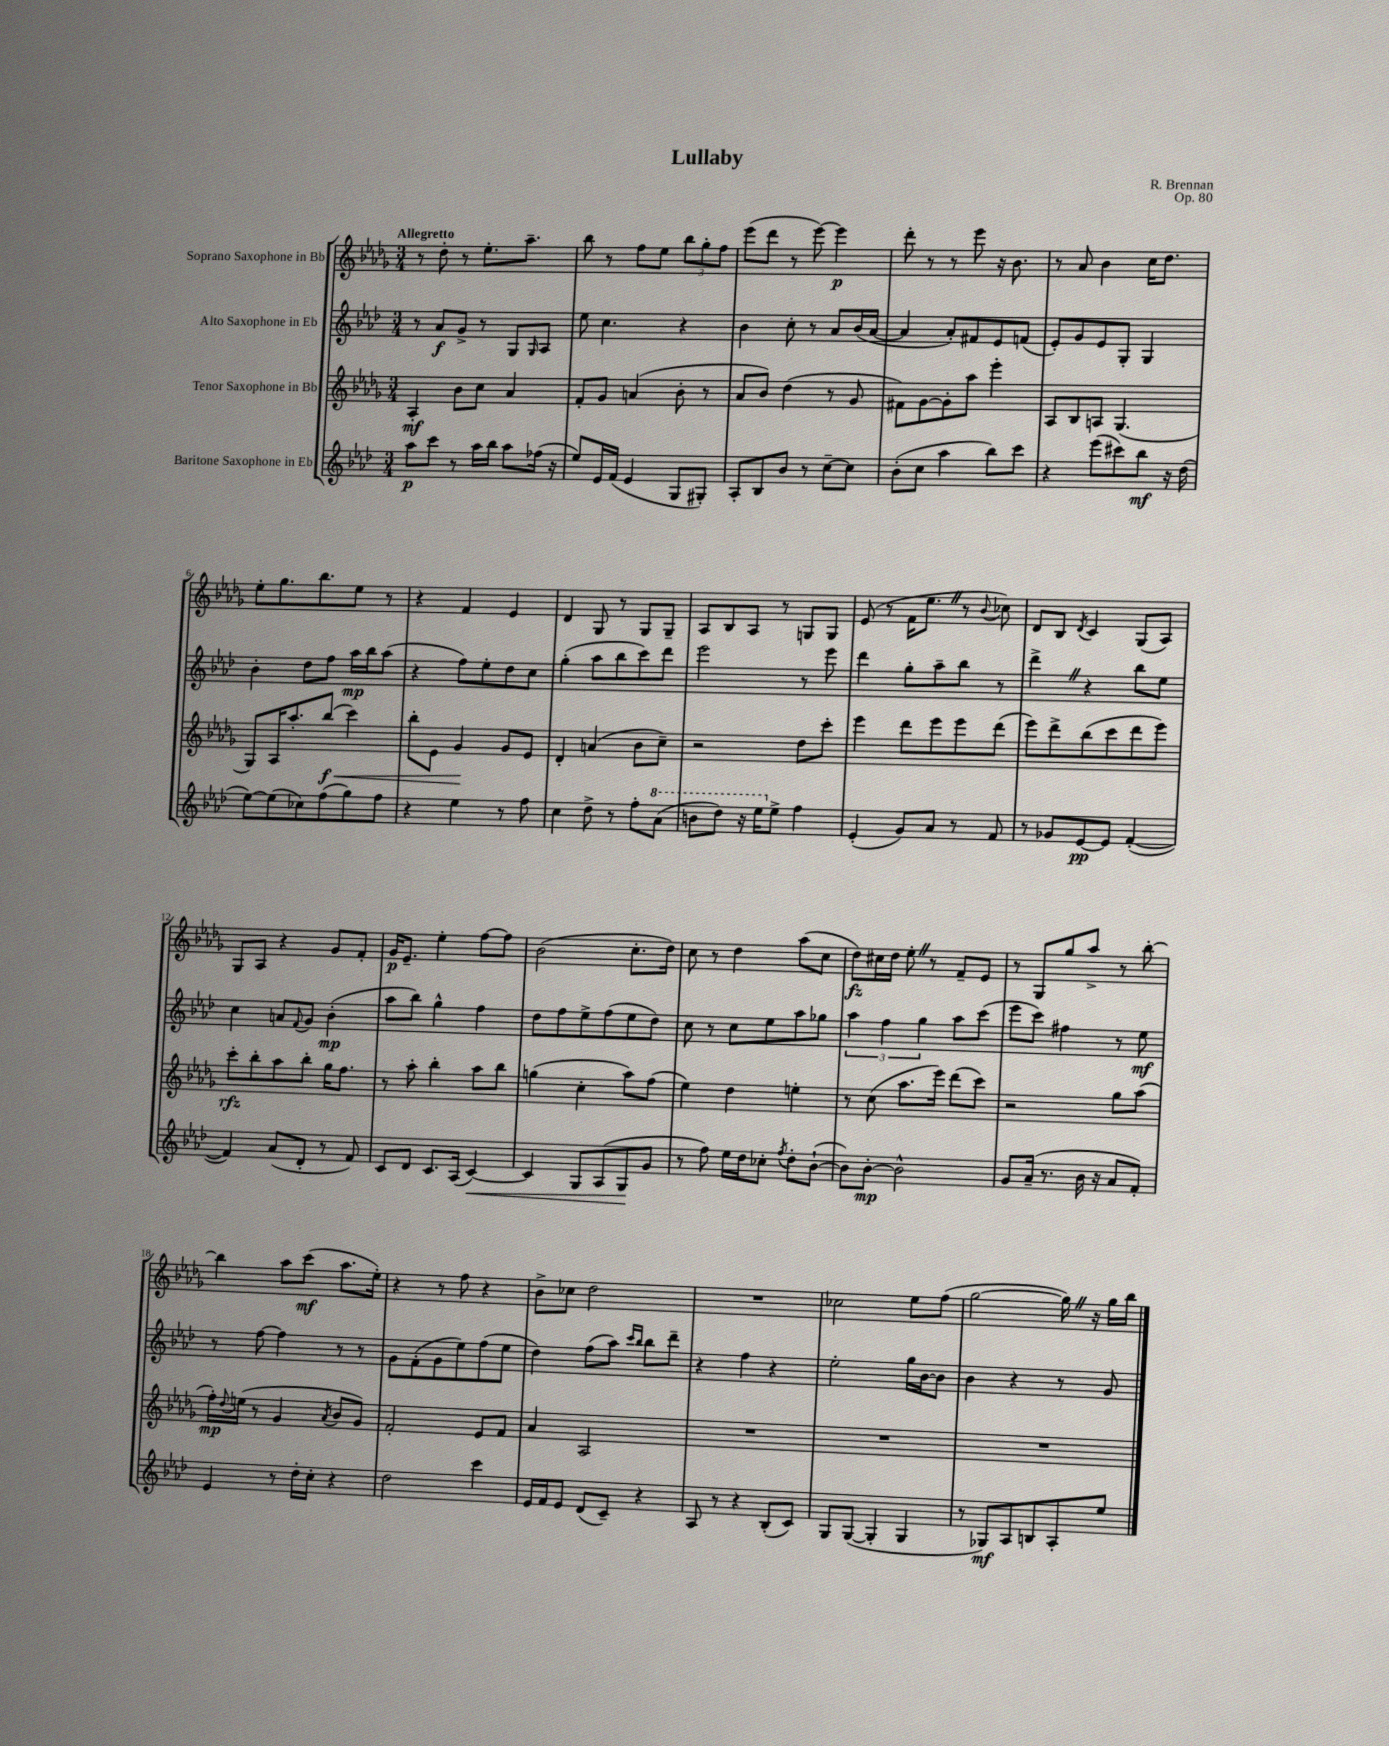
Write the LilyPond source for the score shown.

\header { title = "Lullaby" composer = "R. Brennan" opus = "Op. 80" }
<<
\new StaffGroup <<
\new Staff = "s0" \with { instrumentName = "Soprano Saxophone in Bb" } {
    \clef treble \key des \major \numericTimeSignature \time 3/4 \tempo "Allegretto"
    r8 des''8-. r8 ees''8.-. aes''8.-- |
    bes''8 r8 f''8 ees''8 \tuplet 3/2 { bes''8 ges''8-. f''8 } |
    ees'''8( des'''8 r8 ees'''8~) ees'''4\p |
    des'''8-. r8 r8 ees'''8 r16 bes'8. |
    r8 aes'8 bes'4 c''16 des''8. |
    ees''8-. ges''8. bes''8. ees''8 r8 |
    r4 f'4 ees'4 |
    des'4 ges8 r8 ges8 ges8-- |
    aes8 bes8 aes8 r8 g8 g8 |
    ees'8( r8 f'16 ees''8. \once \override BreathingSign.text = \markup { \musicglyph "scripts.caesura.straight" } \breathe r8 \appoggiatura { bes'8 } ces''8) |
    des'8 bes8 \acciaccatura { des'8 } c'4 ges8( aes8) |
    ges8 aes8 r4 ges'8 f'8-. |
    ges'16\p ees'8.-- ees''4-. f''8~ f''8 |
    bes'2( c''8.-. des''16) |
    c''8 r8 des''4 aes''8( c''8 |
    des''8\fz) cis''16 des''16 ees''8-. \once \override BreathingSign.text = \markup { \musicglyph "scripts.caesura.straight" } \breathe r8 f'8-- ees'8 |
    r8 ges8 ges''8 aes''8-> r8 bes''8~-. |
    bes''4 aes''8 c'''8\mf( aes''8. ees''16-.) |
    r4 r8 f''8 r4 |
    bes'8-> ces''8 des''2 |
    R2. |
    ces''2 ees''8 f''8( |
    ges''2~ ges''16) \once \override BreathingSign.text = \markup { \musicglyph "scripts.caesura.straight" } \breathe r16 ges''16 bes''16 \bar "|." |
}
\new Staff = "s1" \with { instrumentName = "Alto Saxophone in Eb" } {
    \clef treble \key aes \major \numericTimeSignature \time 3/4
    r8 aes'8\f g'8-> r8 g8 \grace { g16 } aes8 |
    ees''8 c''4. r4 |
    bes'4 c''8-. r8 aes'8 bes'16( aes'16~ |
    aes'4 aes'8-.) fis'8 ees'8 f'8( |
    ees'8-.) g'8 ees'8 g8-. g4 |
    bes'4-. des''8 f''8 aes''16\mp bes''16 aes''8( |
    r4 f''8) ees''8-. des''8 c''8 |
    g''4-.( aes''8 bes''8 c'''8) des'''8 |
    ees'''2 r8 ees'''8 |
    des'''4 g''8-. aes''8-- bes''8 r8 |
    des'''4-> \once \override BreathingSign.text = \markup { \musicglyph "scripts.caesura.straight" } \breathe r4 bes''8 ees''8 |
    c''4 a'8 \appoggiatura { f'8 } g'8 bes'4-.\mp( |
    aes''8 bes''8) g''4-^ f''4 |
    des''8 f''8 ees''8-> f''8( ees''8 des''8) |
    c''8 r8 c''8 ees''8 aes''8 ges''8 |
    \tuplet 3/2 { aes''4 f''4 g''4 } aes''8 c'''8( |
    ees'''8 c'''8) fis''4 r8 ees''8\mf |
    r8 f''8~ f''4 r8 r8 |
    g'8 f'8-.( g'8 ees''8) f''8( ees''8 |
    des''4) f''8( aes''8) \grace { c'''16 bes''16 } bes''8 des'''8-- |
    r4 f''4 r4 |
    ees''2-. g''16 bes'16~ bes'8 |
    bes'4 r4 r8 g'8 \bar "|." |
}
\new Staff = "s2" \with { instrumentName = "Tenor Saxophone in Bb" } {
    \clef treble \key des \major \numericTimeSignature \time 3/4
    aes4-.\mf bes'8 c''8 aes'4 |
    f'8-. ges'8 a'4( bes'8-. r8 |
    aes'8 bes'8) des''4( r8 ges'8 |
    fis'8) ges'8~ ges'8-. aes''8 ees'''4-. |
    aes8 bes8 a8 ges4.( |
    ges8) aes16 aes''8.-. bes''8\f\<( c'''4) |
    bes''8-. ees'8 ges'4\! ges'8 ees'8 |
    des'4-. a'4( bes'8 c''8--) |
    r2 des''8 c'''8-. |
    ees'''4 des'''8 ees'''8 ees'''8 des'''8( |
    ees'''8) des'''8-> bes''8( c'''8 des'''8 ees'''8) |
    c'''8-.\rfz bes''8-. aes''8 bes''8-. ges''16 f''8. |
    r8 aes''8-. bes''4-. aes''8 bes''8 |
    g''4( c''4-. aes''8) f''8( |
    ees''4) des''4 e''4-. |
    r8 c''8( aes''8. ees'''16) des'''8( c'''8) |
    r2 ges''8 aes''8( |
    f''16-.\mp) \appoggiatura { des''8 } e''16( r8 ges'4 \acciaccatura { aes'8 } bes'8 ges'8) |
    f'2-. ees'8 f'8 |
    aes'4 aes2 |
    R2. |
    R2. |
    R2. \bar "|." |
}
\new Staff = "s3" \with { instrumentName = "Baritone Saxophone in Eb" } {
    \clef treble \key aes \major \numericTimeSignature \time 3/4
    aes''8\p c'''8 r8 aes''16 bes''16 aes''8 fes''16( r16 |
    ees''8) ees'16 f'16( ees'4 g8 gis8-.) |
    aes8-. bes8 bes'8 r8 c''8~-- c''8 |
    bes'8-.( c''8 aes''4 bes''8) c'''8 |
    r4 ees'''8( cis'''8) bes''8\mf r16 des''16( |
    ees''8~) ees''8( ces''8) f''8( g''8) f''8 |
    r4 ees''4 r8 f''8 |
    c''4 des''8-> r8 f''8-. \ottava #1 aes''8( |
    b''8 des'''8) r16 ees'''16 \ottava #0 ees''8-> f''4 |
    ees'4-.( g'8) aes'8 r8 f'8 |
    r8 ges'8 ees'8~\pp ees'8 f'4~-.( |
    f'4) aes'8( des'8-. r8 f'8) |
    c'8 des'8 c'8. aes16( c'4~\<) |
    c'4 g8 aes8( g8\! g'8 |
    r8 f''8) ees''16 des''16 ces''8-. \acciaccatura { f''8 } des''8-. bes'8~-!( |
    bes'8) bes'8~-.\mp bes'2-^ |
    g'8 aes'16--( r8. bes'16 r16 aes'8 f'8-.) |
    ees'4 r8 des''16-. c''16-. r4 |
    des''2 c'''4 |
    ees'16 f'16 ees'8 des'8( c'8--) r4 |
    aes8 r8 r4 bes8-.( c'8) |
    g8 g8~( g4-. g4 |
    r8 ges8\mf) aes8 b8 aes8-. ees''8 \bar "|." |
}
>>
>>
